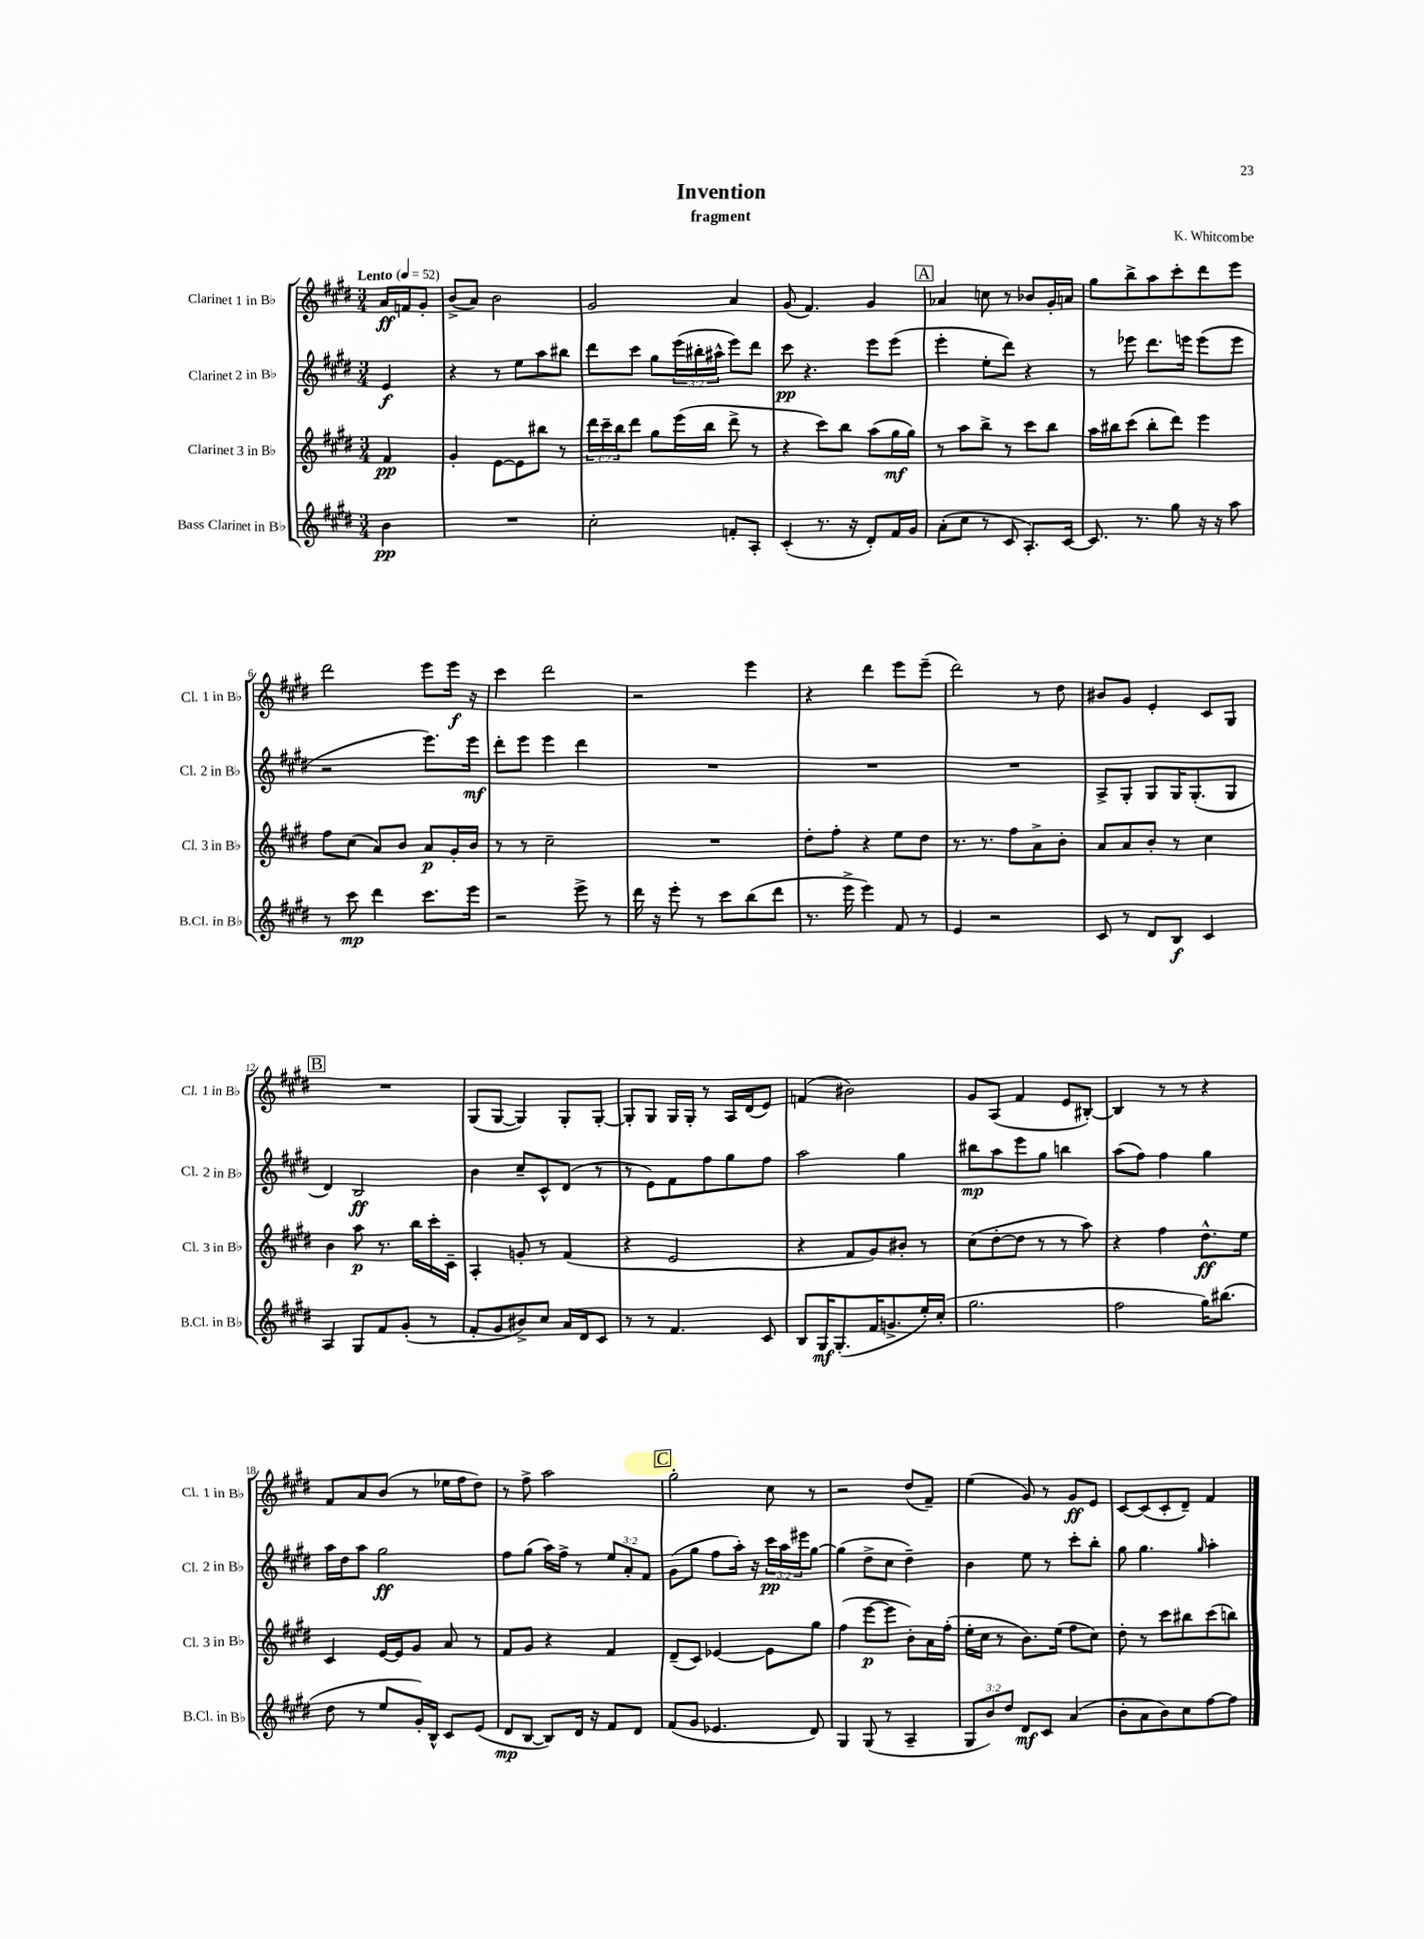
\header { title = "Invention" composer = "K. Whitcombe" subtitle = "fragment" }
<<
\new StaffGroup <<
\new Staff = "s0" \with { instrumentName = "Clarinet 1 in Bb" shortInstrumentName = "Cl. 1 in Bb" } {
    \clef treble \key e \major \numericTimeSignature \time 3/4 \partial 4 \tempo "Lento" 4 = 52
    a'16\ff f'16 gis'8-. |
    b'8->( a'8) b'2 |
    gis'2 a'4 |
    gis'8( fis'4.) gis'4 |
    \mark \markup { \box "A" } aes'4 c''8 r8 bes'8 gis'16-. a'16 |
    gis''8 b''8-> a''8 cis'''8-. dis'''8 e'''8 |
    dis'''2 e'''8 e'''16\f r16 |
    cis'''4 dis'''2 |
    r2 e'''4 |
    r4 dis'''4 e'''8 e'''8--( |
    dis'''2) r8 dis''8 |
    bis'8 gis'8 e'4-. cis'8 gis8 |
    \mark \markup { \box "B" } R2. |
    gis8( gis8~ gis4) gis8-. gis8~-. |
    gis8-. gis8 gis16 gis16-. r8 a16 dis'16( e'8) |
    f'4( bis'2) |
    gis'8 a8( fis'4 e'8 bis8~-.) |
    bis4 r8 r8 r4 |
    fis'8 a'8 b'8( r8 ees''16 fis''16 dis''8) |
    r8 fis''8-> a''2 |
    \mark \markup { \box "C" } gis''2-. cis''8 r8 |
    r2 dis''8( fis'8--) |
    e''4( gis'8) r8 gis'8\ff e'8 |
    cis'8~ cis'8( cis'8-. dis'8--) fis'4 \bar "|." |
}
\new Staff = "s1" \with { instrumentName = "Clarinet 2 in Bb" shortInstrumentName = "Cl. 2 in Bb" } {
    \clef treble \key e \major \numericTimeSignature \time 3/4 \override Staff.TupletNumber.text = #tuplet-number::calc-fraction-text \partial 4
    e'4\f |
    r4 r8 e''8 a''8 bis''8 |
    dis'''8 cis'''8 gis''8 \tuplet 3/2 { e'''16( bis''16-. ais''16-^ } e'''8) dis'''8 |
    cis'''8\pp r4. e'''8 e'''8( |
    \mark \markup { \box "A" } e'''4-. e''8-. dis'''8) r4 |
    r8 ees'''8 dis'''8. e'''16 e'''8( e'''8 |
    r2 e'''8.) e'''16\mf |
    dis'''8-. e'''8 e'''4 dis'''4 |
    R2. |
    R2. |
    R2. |
    a8-> gis8-. gis8 gis16 gis8.-.( gis8 |
    \mark \markup { \box "B" } dis'4) b2\ff |
    b'4 cis''8-- cis'8-^ dis'8( r8 |
    r8 e'8) fis'8 fis''8 gis''8 fis''8 |
    a''2 gis''4 |
    bis''8\mp a''8 e'''8 gis''8 b''4 |
    a''8( fis''8) fis''4 gis''4 |
    a''16 dis''16 a''8 gis''2\ff |
    fis''8 gis''8( a''16) fis''16-> r8 \tuplet 3/2 { e''8 a'8-. fis'8 } |
    \mark \markup { \box "C" } gis'8( gis''8 fis''8 a''16-.) r16 \tuplet 3/2 { cis'''16\pp a''16 eis'''16 } gis''8~ |
    gis''4( dis''8-> cis''8 dis''4--) |
    b'4 e''8 r8 cis'''8-. b''8-. |
    gis''8 gis''4. \grace { gis''16 } a''4-. \bar "|." |
}
\new Staff = "s2" \with { instrumentName = "Clarinet 3 in Bb" shortInstrumentName = "Cl. 3 in Bb" } {
    \clef treble \key e \major \numericTimeSignature \time 3/4 \override Staff.TupletNumber.text = #tuplet-number::calc-fraction-text \partial 4
    fis'4\pp |
    gis'4-. e'8~ e'8 bis''8 r8 |
    \tuplet 3/2 { dis'''16 cis'''16-- b''16 } dis'''8 gis''8 e'''16( b''16 dis'''8-> r8 |
    r4 cis'''8) b''8 a''8( gis''16\mf gis''16) |
    \mark \markup { \box "A" } r8 a''8 b''8-> r8 cis'''8 b''8 |
    a''16 bis''16 cis'''8( bis''8-. dis'''8) e'''4 |
    fis''8 cis''8( a'8) b'8 a'8\p gis'16-. b'16 |
    r8 r8 cis''2-- |
    R2. |
    dis''8-. fis''8-. r4 e''8 dis''8 |
    r8. r8. fis''8 a'8-> b'8-. |
    a'8 a'8 b'8-. r8 cis''4 |
    \mark \markup { \box "B" } b'4 a''8\p r8. b''16 cis'''16-. cis'16-- |
    a4-. g'8-. r8 fis'4( |
    r4 e'2 |
    r4 fis'8 gis'8) bis'8-. r8 |
    cis''8( dis''8~-. dis''8 r8 r8 a''8) |
    r4 fis''4 dis''8.-^\ff e''16 |
    cis'4 e'16~ e'16 gis'8 a'8 r8 |
    fis'8 gis'8 r4 fis'4 |
    \mark \markup { \box "C" } dis'8--( cis'8) ees'4~ ees'8 gis''8 |
    fis''4( e'''8~\p e'''8 b'8-.) a'16 fis''16-.( |
    e''16-. cis''16 r8 b'8.) e''16( fis''8 cis''8) |
    dis''8-. r8 cis'''8 bis''8 cis'''8( b''8) \bar "|." |
}
\new Staff = "s3" \with { instrumentName = "Bass Clarinet in Bb" shortInstrumentName = "B.Cl. in Bb" } {
    \clef treble \key e \major \numericTimeSignature \time 3/4 \override Staff.TupletNumber.text = #tuplet-number::calc-fraction-text \partial 4
    b'4\pp |
    R2. |
    cis''2-. f'8-. a8-. |
    cis'4-.( r8. r16 dis'8-.) fis'16 gis'16 |
    \mark \markup { \box "A" } a'8-.( cis''8 r8 cis'8 a8.-.) cis'16~ |
    cis'8. r8. gis''8 r16 r16 a''8 |
    r8 cis'''8\mp dis'''4 cis'''8. e'''16 |
    r2 e'''8-> r8 |
    dis'''16 r16 e'''8-. r8 cis'''8 b''8( dis'''8 |
    r8. e'''16-> e'''4) fis'8 r8 |
    e'4 r2 |
    cis'8 r8 dis'8 b8\f cis'4 |
    \mark \markup { \box "B" } a4 gis8 fis'8 gis'8-.( r8 |
    fis'8-. gis'8 bis'8->) cis''8 a'16 dis'16 cis'8 |
    r8 r8 fis'4. cis'8 |
    b8 gis16\mf gis8.-.( fis'16 g'8.-> e''16-.) cis''16-.( |
    gis''2. |
    fis''2 gis''16) bis''8.( |
    dis''8 r8 e''8 gis'16-.) b16-^ cis'8 e'8( |
    dis'8\mp b8~ b8) dis'16 r16 fis'8 dis'8 |
    \mark \markup { \box "C" } fis'8( gis'8 ees'4. dis'8) |
    gis4 gis8( r8 a4-- |
    \tuplet 3/2 { gis8 b'8) dis''8 } dis'8\mf cis'8 a'4( |
    b'8-. a'8 b'8) cis''8 fis''8~ fis''8 \bar "|." |
}
>>
>>
